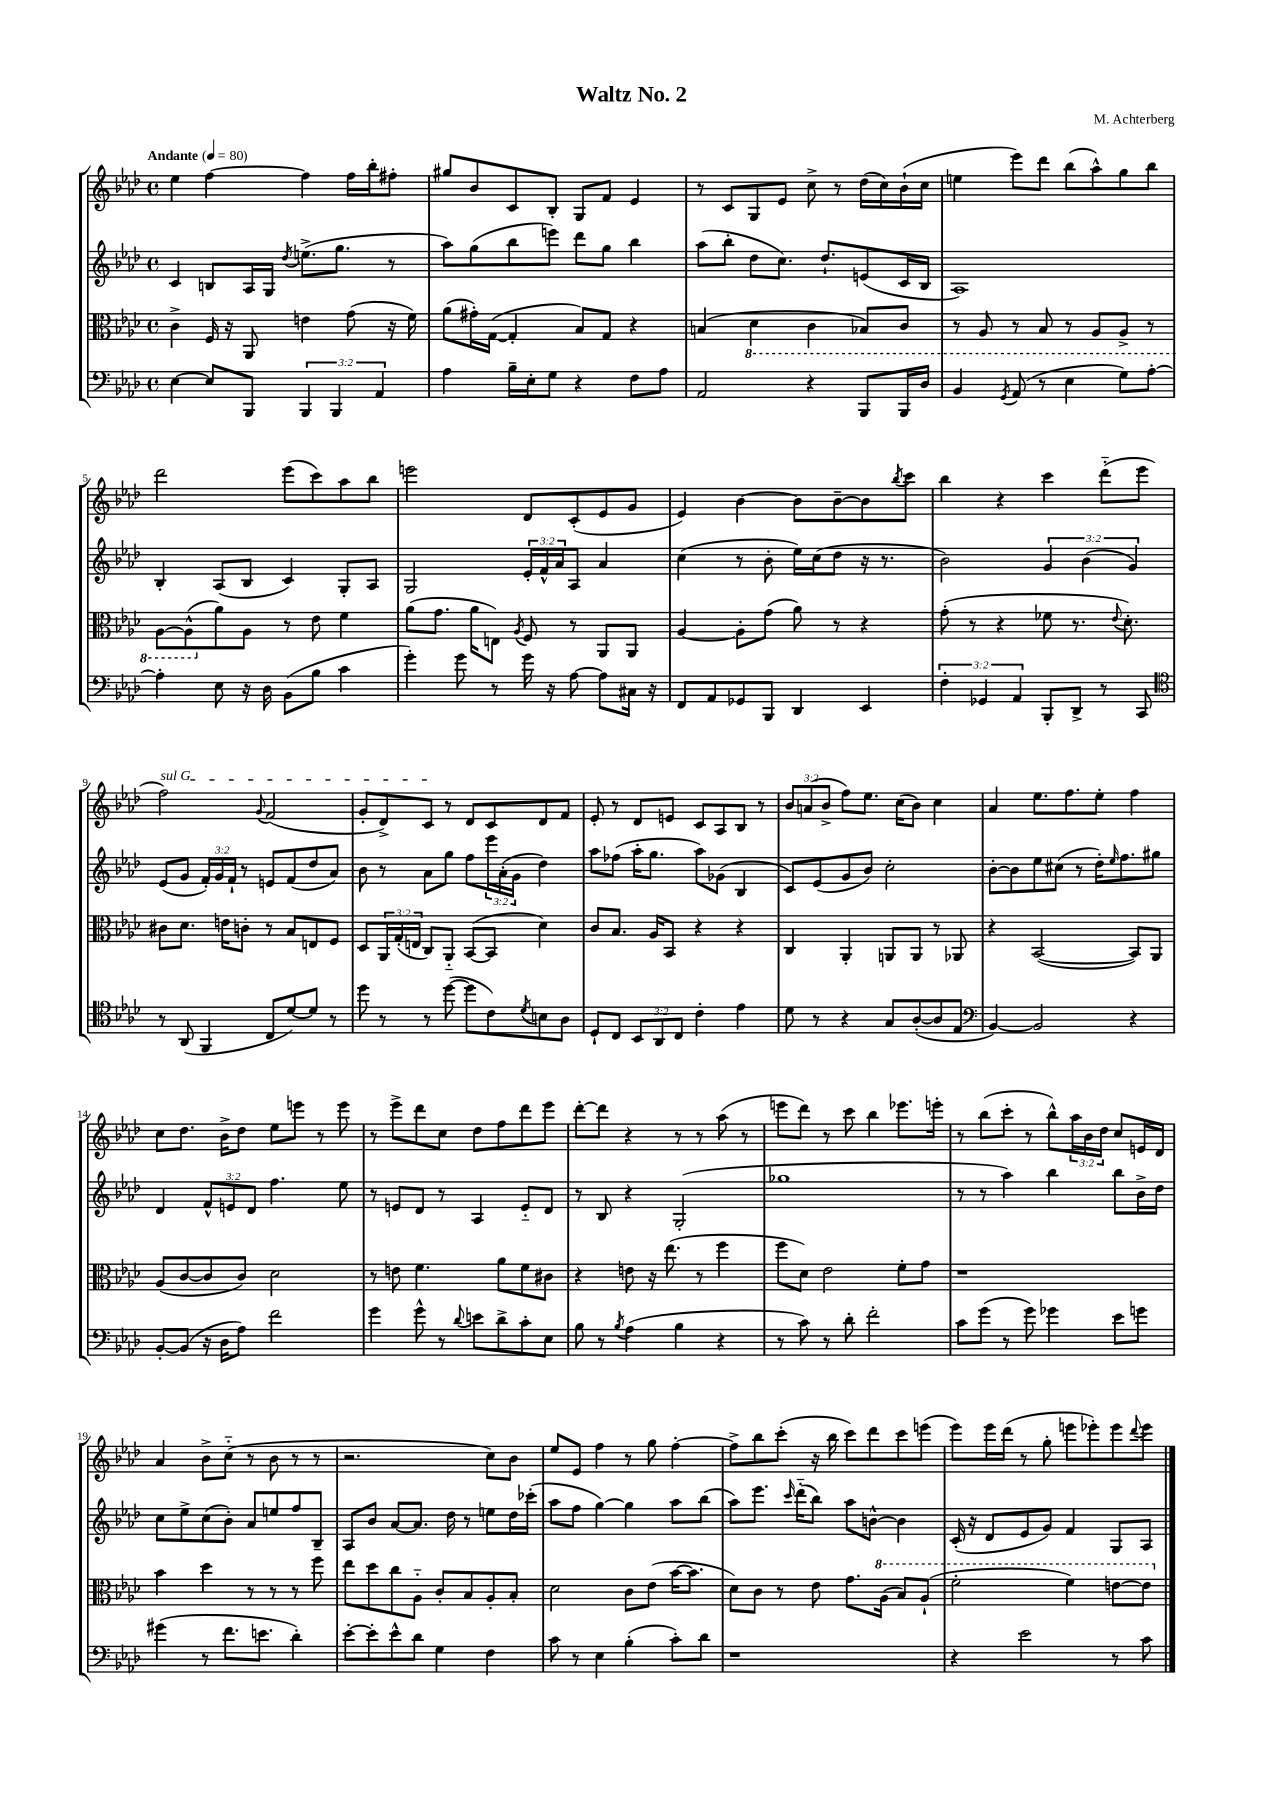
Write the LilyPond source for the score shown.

\header { title = "Waltz No. 2" composer = "M. Achterberg" }
<<
\new StaffGroup <<
\new Staff = "s0" {
    \clef treble \key aes \major \defaultTimeSignature \time 4/4 \override Staff.TupletNumber.text = #tuplet-number::calc-fraction-text \tempo "Andante" 4 = 80
    ees''4 f''4~ f''4 f''16 bes''16-. fis''8-. |
    gis''8 bes'8 c'8 bes8-. g8 f'8 ees'4 |
    r8 c'8 g8 ees'8 c''8-> r8 des''16( c''16) bes'16-!( c''16 |
    e''4 ees'''8) des'''8 bes''8( aes''8-^) g''8 bes''8 |
    des'''2 ees'''8( c'''8) aes''8 bes''8 |
    e'''2 des'8 c'8-.( ees'8 g'8 |
    ees'4) bes'4~ bes'8 bes'8~-- bes'8 \acciaccatura { bes''8 } c'''8 |
    bes''4 r4 c'''4 des'''8-_( ees'''8 |
    \once \override TextSpanner.bound-details.left.text = \markup { \italic "sul G" } f''2\startTextSpan) \appoggiatura { g'8 } f'2( |
    g'8-. des'8->) c'8\stopTextSpan r8 des'8 c'8 des'8 f'8 |
    ees'8-. r8 des'8 e'8 c'8 aes8 bes8 r8 |
    \tuplet 3/2 { bes'8 a'8( bes'8-> } f''8) ees''8. c''16( bes'8) c''4 |
    aes'4 ees''8. f''8. ees''8-. f''4 |
    c''8 des''8. bes'16-> des''8 ees''8 e'''8 r8 e'''8 |
    r8 ees'''8-> des'''8 c''8 des''8 f''8 des'''8 ees'''8 |
    des'''8~-. des'''8 r4 r8 r8 aes''8( r8 |
    e'''8 des'''8) r8 c'''8 bes''4 ees'''8. e'''16-. |
    r8 bes''8( c'''8-. r8 bes''8-^) \tuplet 3/2 { aes''16 bes'16 des''16 } c''8 e'16 des'16 |
    aes'4 bes'8-> c''8-_( r8 bes'8 r8 r8 |
    r2. c''8) bes'8 |
    ees''8 ees'8 f''4 r8 g''8 f''4~-. |
    f''8-> bes''8 c'''8-.( r16 bes''16 c'''8) des'''8 c'''8 e'''8( |
    ees'''8) ees'''16 des'''16( r8 g''8-. e'''8 ees'''8-.) ees'''8 \appoggiatura { des'''8 } ees'''8 \bar "|." |
}
\new Staff = "s1" {
    \clef treble \key aes \major \defaultTimeSignature \time 4/4 \override Staff.TupletNumber.text = #tuplet-number::calc-fraction-text
    c'4 b8 aes16 g16 \acciaccatura { des''8 } e''8.->( g''8. r8 |
    aes''8) g''8( bes''8 e'''8) des'''8 g''8 bes''4 |
    aes''8( bes''8-. des''8 c''8.) des''8.-! e'8( c'16 bes16 |
    aes1) |
    bes4-. aes8( bes8 c'4) g8-. aes8 |
    g2 \tuplet 3/2 { ees'16-. f'16-^ aes'16 } aes8 aes'4 |
    c''4( r8 bes'8-. ees''16) c''16( des''8 r16 r8. |
    bes'2) \tuplet 3/2 { g'4 bes'4( g'4) } |
    ees'8( g'8 \tuplet 3/2 { f'16-.) g'16 f'16-! } r8 e'8 f'8( des''8 aes'8) |
    bes'8 r8 aes'8 g''8 f''8 \tuplet 3/2 { ees'''16 aes'16-.( g'16 } des''4) |
    aes''8 fes''8( aes''16-. g''8. aes''8) ges'8( bes4 |
    c'8) ees'8( g'8 bes'8) c''2-. |
    bes'8~-. bes'8 ees''8 cis''8( r8 des''16-.) \grace { ees''16 } f''8. gis''8 |
    des'4 \tuplet 3/2 { f'8-^ e'8 des'8 } f''4. ees''8 |
    r8 e'8 des'8 r8 aes4 e'8-_ des'8 |
    r8 bes8 r4 g2-.( |
    ges''1 |
    r8 r8 aes''4) bes''4 bes''8 bes'16-> des''16 |
    c''8 ees''8-> c''8( bes'8-.) aes'8 e''8 f''8 bes8-- |
    aes8 bes'8 aes'8~ aes'8. des''16 r8 e''8 des''16 ces'''16-.( |
    aes''8 f''8 g''4~) g''4 aes''8 bes''8( |
    aes''8) ees'''8. \grace { c'''16 } des'''16-_( bes''8) aes''8 b'8~-^ b'4 |
    c'16-.( r16 des'8 ees'8 g'8) f'4 g8 aes8 \bar "|." |
}
\new Staff = "s2" {
    \clef alto \key aes \major \defaultTimeSignature \time 4/4 \override Staff.TupletNumber.text = #tuplet-number::calc-fraction-text
    c'4-> f16 r16 aes,8 e'4 g'8( r16 f'16) |
    aes'8( gis'16-.) g16~( g4-. bes8) g8 r4 |
    b4( \ottava #-1 des4 c4 bes,!8) c8 |
    r8 aes,8 r8 bes,8 r8 aes,8 aes,8-> r8 |
    aes,8~ aes,8-^( \ottava #0 aes'8) aes8 r8 ees'8 f'4 |
    aes'8( g'8. aes'16 e8) \acciaccatura { aes8 } f8 r8 aes,8 aes,8 |
    aes4~ aes8-. g'8( aes'8) r8 r4 |
    g'8-.( r8 r4 fes'8 r8. \appoggiatura { ees'8 } des'8.-.) |
    cis'8 des'8. e'16 c'8-. r8 bes8 e8 f8 |
    des8 \tuplet 3/2 { aes,16 g16-.( e16 } c8) aes,8-_ bes,8~( bes,8 des'4) |
    c'8 bes8. aes16 bes,8 r4 r4 |
    c4 aes,4-. a,8 a,8 r8 aes,8 |
    r4 bes,2~( bes,8) aes,8 |
    aes8( c'8~ c'8 c'8) des'2 |
    r8 e'8 f'4. aes'8 f'8 cis'8 |
    r4 e'8 r16 ees''8.( r8 f''4 |
    f''8 des'8) ees'2 f'8-. g'8 |
    r1 |
    bes'4 des''4 r8 r8 r8 f''8 |
    ees''8 des''8 c''8 aes8-_ c'8-. bes8 aes8-. bes8-. |
    des'2 c'8 ees'8( bes'16~ bes'8. |
    des'8) c'8 r8 ees'8 g'8. \ottava #1 aes'16( bes'8) aes'8-!( |
    f''2-. f''4) e''8~ e''8 \ottava #0 \bar "|." |
}
\new Staff = "s3" {
    \clef bass \key aes \major \defaultTimeSignature \time 4/4 \override Staff.TupletNumber.text = #tuplet-number::calc-fraction-text
    ees4~ ees8 bes,,8 \tuplet 3/2 { bes,,4 bes,,4 aes,4 } |
    aes4 bes16-- ees16-. g8 r4 f8 aes8 |
    aes,2 r4 bes,,8 bes,,16 des16 |
    bes,4 \acciaccatura { g,8 } aes,8( r8 ees4 g8) aes8~-. |
    aes4-. ees8 r16 des16 bes,8( bes8 c'4 |
    g'4-.) g'8 r8 g'16 r16 aes8~ aes8 cis16 r16 |
    f,8 aes,8 ges,8 bes,,8 des,4 ees,4 |
    \tuplet 3/2 { f4-. ges,4 aes,4 } bes,,8-. des,8-> r8 c,8 |
    \clef tenor r8 aes,8( f,4 c8 des'8~) des'8 r8 |
    des''8 r8 r8 des''8~( des''8 c'8) \acciaccatura { des'8 } b8 aes8 |
    des8-! c8 \tuplet 3/2 { bes,8 aes,8 c8 } c'4-. ees'4 |
    des'8 r8 r4 g8 aes8~-.( aes8 ees8 |
    \clef bass bes,4~) bes,2 r4 |
    bes,8~-. bes,8( r16 des16 aes8) f'2 |
    g'4 g'8-^ r8 \appoggiatura { des'8 } e'8 des'8-> c'8-. ees8 |
    bes8 r8 \acciaccatura { bes8 } aes4( bes4 r4 |
    r8 c'8) r8 des'8-. f'2-. |
    c'8 g'8( r8 g'8) ges'4 ees'8 g'8 |
    gis'4( r8 f'8. e'8. des'4-.) |
    ees'8~-. ees'8-. ees'8-^ des'8 g4 f4 |
    c'8 r8 ees4 bes4-.( c'8-.) des'8 |
    r1 |
    r4 ees'2 r8 c'8 \bar "|." |
}
>>
>>
